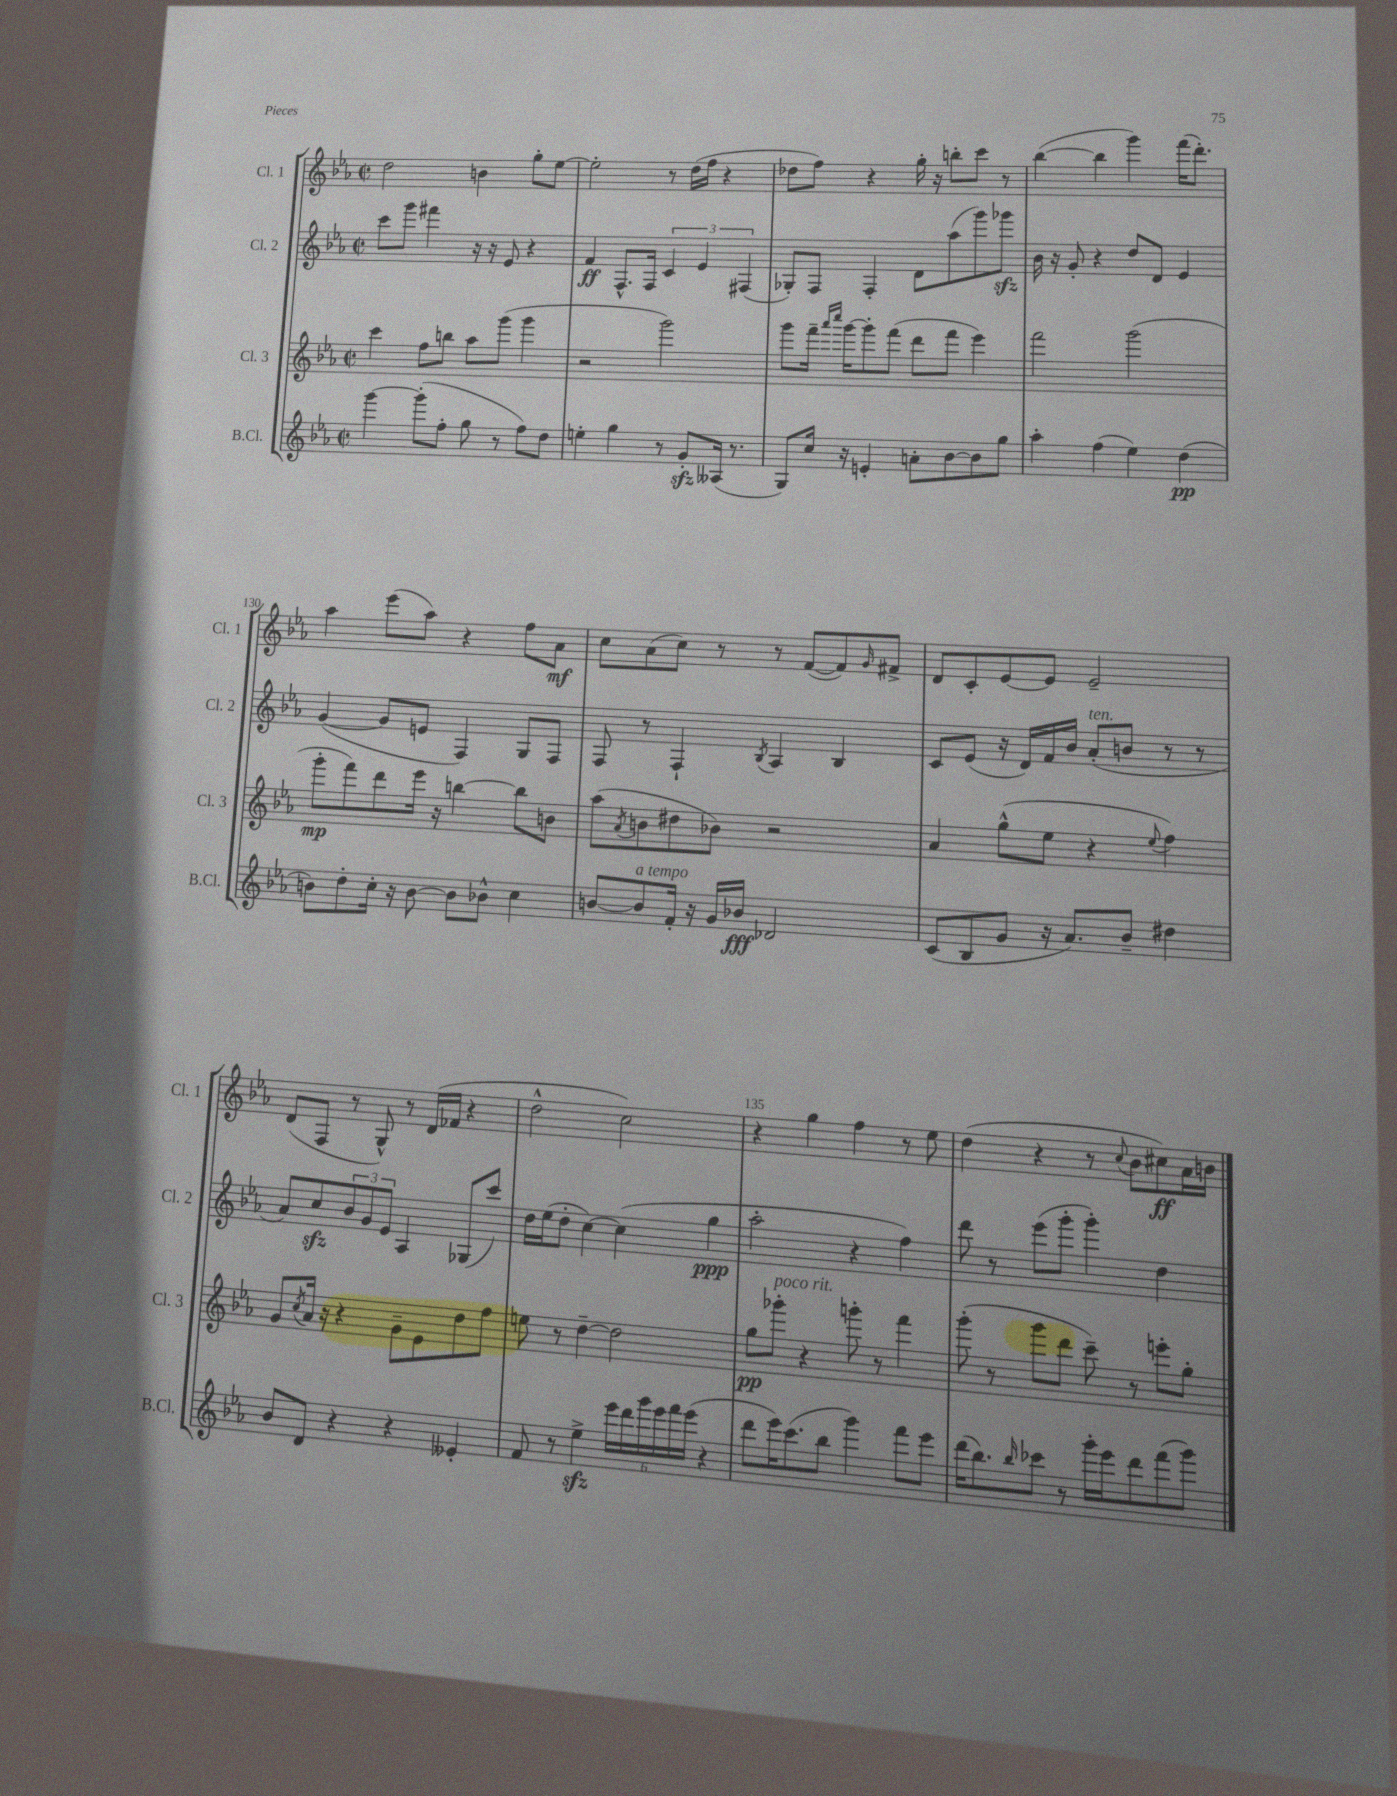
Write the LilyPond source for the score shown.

<<
\new StaffGroup <<
\new Staff = "s0" \with { instrumentName = "Cl. 1" shortInstrumentName = "Cl. 1" } {
    \clef treble \key ees \major \defaultTimeSignature \time 2/2
    d''2 b'4 g''8-. ees''8~ |
    ees''2-. r8 d''16( f''16 r4 |
    des''8 f''8) r4 g''16-. r16 b''8-. c'''8 r8 |
    bes''4~( bes''4 g'''4) f'''16( d'''8.-.) |
    aes''4 ees'''8( aes''8) r4 f''8 aes'8\mf |
    c''8 aes'8( c''8) r8 r8 f'8~( f'8) \grace { g'16 } fis'8-> |
    d'8 c'8-. ees'8~ ees'8 ees'2-- |
    d'8( f8 r8 g8-^) r8 d'16( fes'16 r4 |
    d''2-^ c''2) |
    r4 g''4 f''4 r8 ees''8 |
    d''4( r4 r8 \appoggiatura { c''8 } bes'8 cis''8\ff) aes'16 b'16 \bar "|." |
}
\new Staff = "s1" \with { instrumentName = "Cl. 2" shortInstrumentName = "Cl. 2" } {
    \clef treble \key ees \major \defaultTimeSignature \time 2/2
    c'''8 g'''8 fis'''4 r16 r16 ees'8 r4 |
    f'4\ff f8.-^ f16 \tuplet 3/2 { c'4 ees'4 fis4( } |
    ges8-.) f8 f4-. d'8 aes''8( g'''8) ges'''8\sfz |
    bes'16 r16 g'8-. r4 d''8 d'8 ees'4 |
    g'4~( g'8 e'8 f4) g8 f8 |
    f8 r8 f4-! \acciaccatura { bes8 } aes4 bes4 |
    c'8 ees'8( r16 d'16) f'16 bes'16 aes'8-.^\markup { \italic "ten." }( b'8 r8 r8 |
    aes'8) c''8\sfz \tuplet 3/2 { bes'8 g'8 ees'8 } aes4 ges8( c'''8) |
    d''16 ees''16( d''8-. c''4~) c''4( g''4\ppp |
    aes''2-. r4 f''4) |
    d'''8 r8 ees'''8( g'''8-. g'''4-.) d''4 \bar "|." |
}
\new Staff = "s2" \with { instrumentName = "Cl. 3" shortInstrumentName = "Cl. 3" } {
    \clef treble \key ees \major \defaultTimeSignature \time 2/2
    c'''4 f''8 b''8 aes''8 g'''8( g'''4 |
    r2 g'''2) |
    g'''8 f'''16-- \grace { aes'''16 c''''16 } g'''16~ g'''8-. f'''8( d'''8 f'''8 ees'''4) |
    f'''2 g'''2( |
    g'''8-.\mp f'''8) d'''8 ees'''16 r16 b''4~ b''8 b'8 |
    aes''8( \acciaccatura { aes'8 } b'8 dis''8 bes'8) r2 |
    aes'4 g''8-^( ees''8 r4 \appoggiatura { ees''8 } f''4) |
    g'8 \acciaccatura { c''8 } aes'16 r16 r4 g'8-- ees'8 d''8 f''8 |
    e''8 r8 d''4~-- d''2 |
    g''8\pp ges'''8-.^\markup { \italic "poco rit." } r4 g'''8-. r8 f'''4 |
    g'''8-.( r8 g'''8 d'''8 c'''8--) r8 e'''8-. g''8-. \bar "|." |
}
\new Staff = "s3" \with { instrumentName = "B.Cl." shortInstrumentName = "B.Cl." } {
    \clef treble \key ees \major \defaultTimeSignature \time 2/2
    g'''4~ g'''8-.( f''8-. g''8 r8 f''8) d''8 |
    e''4-. g''4 r8 g'8-.\sfz aeses16( r8. |
    g8) c''16 r16 e'4-. a'8-. bes'8~ bes'8 g''8 |
    aes''4-. f''4( ees''4) d''4\pp( |
    b'8) d''8-. c''16-. r16 b'8~ b'8 bes'8-^ c''4 |
    b'8~ b'8^\markup { \italic "a tempo" } f'16-. r16 g'16 bes'16\fff des'2 |
    c'8( bes8 g'8 r16 aes'8.) bes'8-- dis''4 |
    bes'8 d'8 r4 r4 eeses'4-. |
    f'8 r8 ees''4->\sfz \tuplet 6/4 { ees'''16 d'''16 g'''16 ees'''16 f'''16 ees'''16( } r4 |
    d'''8 ees'''16) c'''8.( bes''8 g'''4) f'''8 ees'''8 |
    d'''16( bes''8.) \grace { bes''16 } ces'''8 r8 g'''16-. ees'''16 d'''8 f'''8( g'''8) \bar "|." |
}
>>
>>
\layout { \context { \Score currentBarNumber = #126 \override BarNumber.break-visibility = ##(#f #t #t) barNumberVisibility = #(every-nth-bar-number-visible 5) } }
